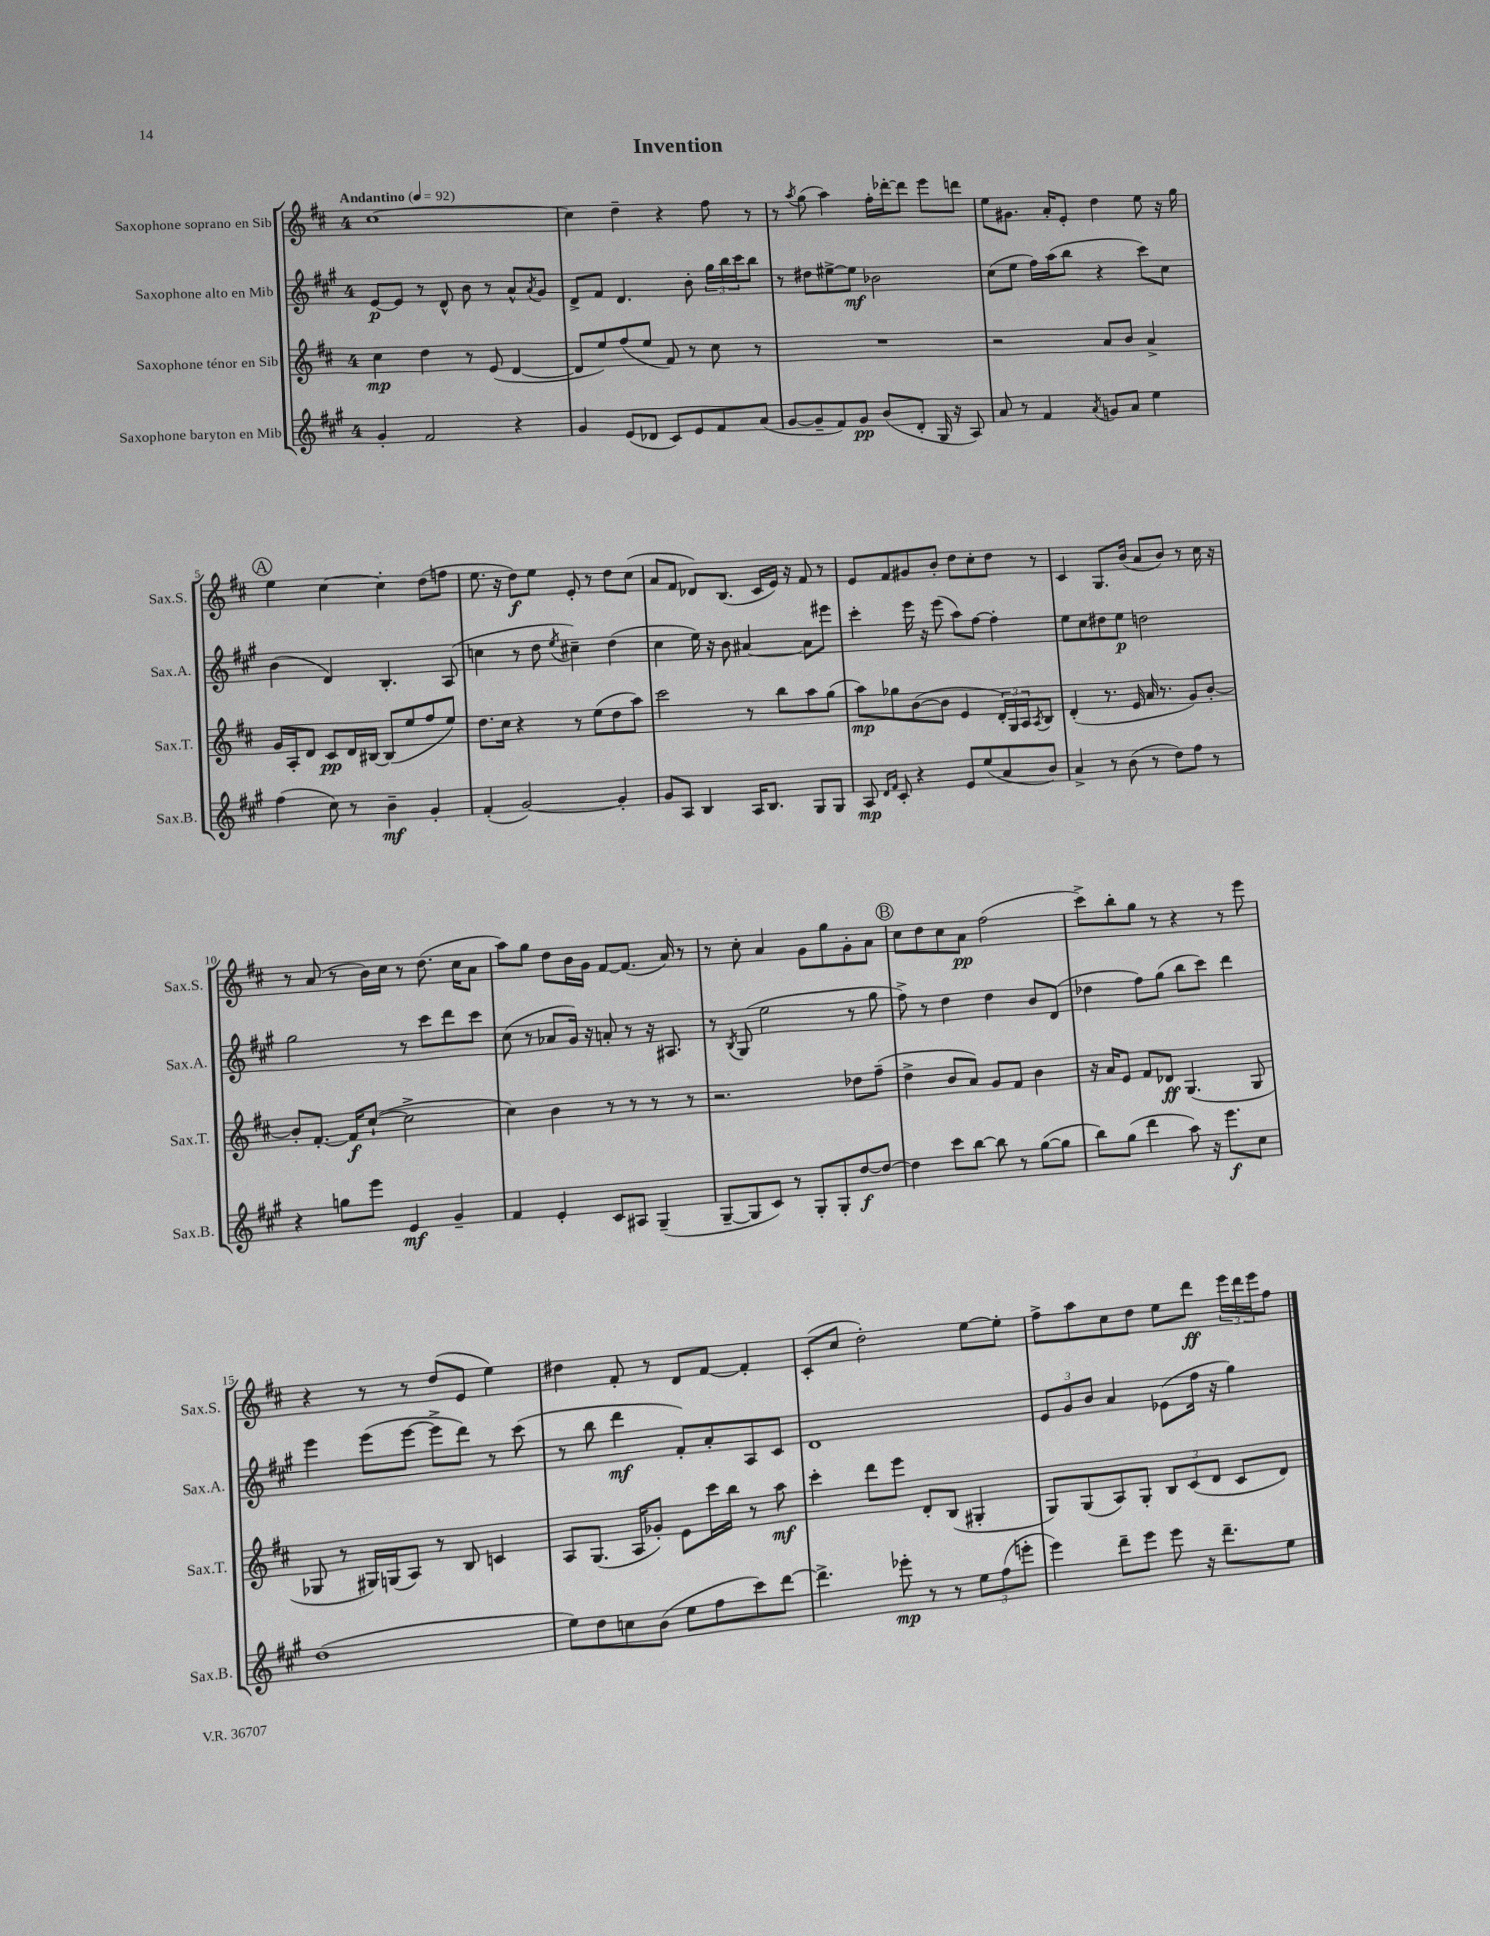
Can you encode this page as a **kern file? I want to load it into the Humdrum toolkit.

**kern	**kern	**kern	**kern
*staff4	*staff3	*staff2	*staff1
*clefG2	*clefG2	*clefG2	*clefG2
*k[f#c#g#]	*k[f#c#]	*k[f#c#g#]	*k[f#c#]
*M4/4	*M4/4	*M4/4	*M4/4
*MM92	*MM92	*MM92	*MM92
4g#'	4cc#	[8e	[1cc#
.	.	8e]	.
2f#	4dd	8r	.
.	.	8d^^	.
.	8r	8b	.
.	(8e	8r	.
4r	[4d	8a^^	.
.	.	8qa	.
.	.	8g#	.
=	=	=	=
4g#	8d]	8d^	4cc#]
.	8ee)	8f#	.
(8e	(8ff#	4.d	4dd~
8d-	8ee	.	.
8c#)	8f#)	.	4r
8e	8r	8b'	.
8f#	8cc#	24gg#	8ff#
.	.	24bb	.
.	.	24ccc#	.
(8a	8r	8bb	8r
=	=	=	=
[8g#	1r	8r	8r
.	.	.	8qaa
8g#~]	.	8dd#	(8gg
8f#)	.	[8ee#^	4aa)
8g#	.	8ee#]	.
(8b	.	2b-	16ff#'
.	.	.	[16ddd-'
8d'	.	.	8ddd-]
16G#	.	.	8eee
16r	.	.	.
8A)	.	.	8ddd
=	=	=	=
8a	2r	(8cc#	8ee
8r	.	8ee	8.g#
4f#	.	16ff#)	.
.	.	(16aa	16a'
.	.	8bb	8e'
8qa	.	.	.
8g	8a	4r	4dd
8a	8b	.	.
4ee	4a^	8ccc#)	8ee
.	.	8cc#	16r
.	.	.	16gg
=	=	=	=
(4ff#	16g	(4b	4ee
.	16A'	.	.
.	8d	.	.
8cc#)	8c#	4d)	[4cc#
8r	16d	.	.
.	[16B#	.	.
4b~	(8B#]	4.B'	4cc#']
.	8ee	.	.
4g#'	8ff#	.	(8dd
.	8ee)	(8A	8ff
=	=	=	=
(4f#'	8.dd	4cc	8.ee
.	16cc#	.	16r
[2g#)	4r	8r	8dd)
.	.	8dd	8ee
.	.	8qee	.
.	8r	4cc#~)	8e'
.	(8ee	.	8r
4g#']	8dd	(4dd	8dd
.	8aa)	.	(8cc#
=	=	=	=
8g#	2ccc#	4cc#	8a
8A	.	.	8f#
4B	.	16ee)	8d-)
.	.	16r	.
.	.	8b	(8.B
16A	8r	[4a#	.
8.B	.	.	16c#
.	8bb	.	16e)
.	.	.	16r
8G#	8aa	8a#]	8f#
8G#	(8gg	8eee#	8r
=	=	=	=
8A	8aa)	4ccc#'	8e
16qqd	.	.	.
16qqf#	.	.	.
8c#'	8gg-	.	8f#
4r	([8b	16eee	8g#
.	.	16r	.
.	8b]	(8eee	8b'
8e	4e	8aa)	8dd
(8ee	.	[8ff#	8cc#'
8a	24d')	4ff#']	8dd
.	24G	.	.
.	24A	.	.
.	8qA	.	.
8b)	8B	.	8r
=	=	=	=
4a^	(4d'	8ee	4c#
.	.	8cc#	.
8r	8.r	8dd#	8.G
(8b	.	8ee	.
.	16e	.	(16b
8r	16a	2dd	8a
.	8.r	.	.
8dd)	.	.	8b)
8ff#	8g)	.	8r
8r	[8b'	.	16cc#
.	.	.	16r
=	=	=	=
4r	8b']	2gg#	8r
.	[8.f#'	.	(8a
8gg	.	.	8r
.	16f#]	.	.
8eee	([8cc#`	.	16b)
.	.	.	16cc#
4e	2cc#^]	8r	8r
.	.	8ccc#	(8.dd
4g#~	.	8ddd	.
.	.	.	16cc#
.	.	8ccc#	8a
=	=	=	=
4f#	4cc#)	(8cc#	8aa)
.	.	8r	8gg
4e'	4b	8a-	8dd
.	.	16g#)	16b
.	.	16r	16g
8c#	8r	8a'	[8f#
8A#	8r	8r	(8.f#]
(4G#~	8r	16r	.
.	.	8.A#	16a)
.	8r	.	8r
=	=	=	=
[8G#~	2.r	8r	8r
.	.	8qB	.
8G#]	.	(8G#	8cc#'
8c#)	.	2ee	4a
8r	.	.	.
8G#'	.	.	8g
8G#'	.	.	8gg
[8dd	8dd-	8r	8g'
8dd_	(8ff#~	8gg#	8a
=	=	=	=
4dd]	4dd^	8ff#^)	8cc#
.	.	8r	8dd
8ccc#	8b	4dd	8cc#
[8bb	8a)	.	8a
8bb]	8g	4dd	(2ff#
8r	8f#	.	.
([8gg#	4b	8b	.
8gg#]	.	(8d	.
=	=	=	=
8bb)	16r	4dd-	8ccc#^)
.	16a	.	.
(8gg#	8e	.	8bb'
4ddd	8f#	8ff#)	8gg
.	8d-	(8gg#	8r
8aa)	(4.G	8bb	4r
16r	.	8ccc#)	.
8.eee	.	.	.
.	.	4ddd	8r
8cc#	8G	.	8eee
=	=	=	=
(1dd	8G-	4eee	4r
.	8r	.	.
.	16G#)	(8eee	8r
.	(16G	.	.
.	8A)	[8eee	8r
.	8r	8eee^]	(8dd
.	8B	8ddd)	8e
.	4c	8r	4ee)
.	.	(8ccc#	.
=	=	=	=
8ee)	8A	8r	4dd#
8dd	(8.G	8bb	.
8cc	.	4ddd	8f#'
.	16A	.	.
(8b	8g-')	.	8r
8ee	8e	8f#')	8d
8ff#	16ccc#	8a'	[8f#
.	16bb	.	.
8ccc#)	8r	8A	4f#']
[8ddd	8aa	8c#	.
=	=	=	=
4.ddd^]	4ccc#'	1d	(8c#'
.	.	.	8cc#
.	8ddd	.	2dd')
8eee-'	8eee	.	.
8r	8d'	.	.
8r	(8B	.	.
12ee	4G#'	.	[8ee
(12ff#	.	.	.
.	.	.	8ee']
12eee'	.	.	.
=	=	=	=
4eee)	8G)	12e	8ff#^
.	.	12g#	.
.	(8G	.	8aa
.	.	12b	.
8ddd~	8A)	4a	8cc#
8eee	8G'	.	8dd
8eee	12B	(8e-	8ee
.	(12c#	.	.
16r	.	16ff#	8ddd
.	12d	.	.
8.ddd~	.	16r	.
.	8c#	4gg#)	24eee
.	.	.	24ddd
.	.	.	24eee
8ee	8d)	.	8ff#
==	==	==	==
*-	*-	*-	*-
